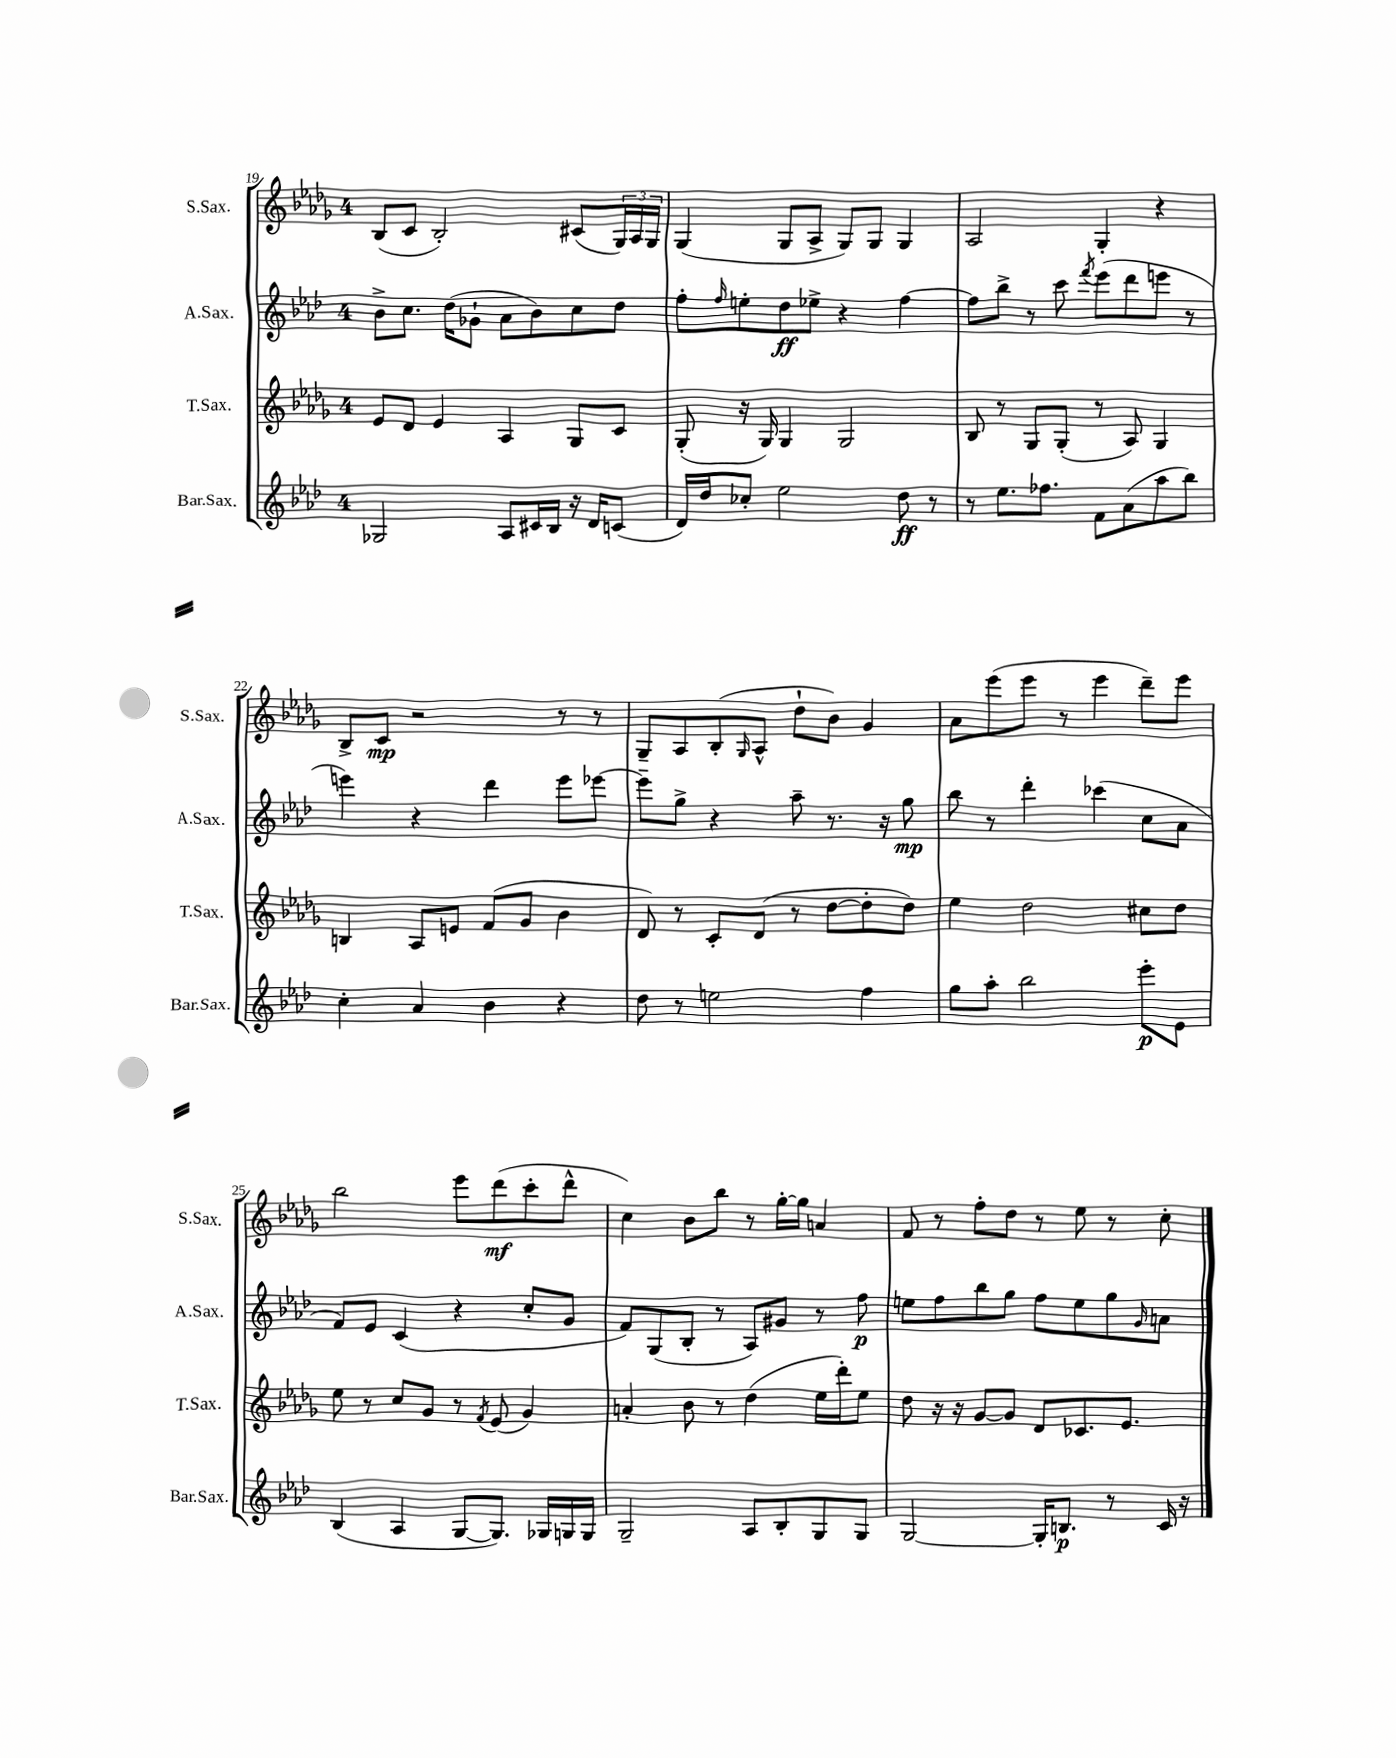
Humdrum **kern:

**kern	**dynam	**kern	**kern	**dynam	**kern	**dynam
*part4	*part4	*part3	*part2	*part2	*part1	*part1
*staff4	*staff4	*staff3	*staff2	*staff2	*staff1	*staff1
*I"Bar.Sax.	*	*I"T.Sax.	*I"A.Sax.	*	*I"S.Sax.	*
*I'Bar.Sax.	*	*I'T.Sax.	*I'A.Sax.	*	*I'S.Sax.	*
*clefG2	*	*clefG2	*clefG2	*	*clefG2	*
*k[b-e-a-d-]	*	*k[b-e-a-d-g-]	*k[b-e-a-d-]	*	*k[b-e-a-d-g-]	*
*M4/4	*	*M4/4	*M4/4	*	*M4/4	*
=19	=19	=19	=19	=19	=19	=19
2G-X/	.	8e-/L	8b-^\L	.	(8B-/L	.
.	.	8d-/J	8.cc\J	.	8c/J	.
.	.	4e-/	.	.	2B-'/)	.
.	.	.	(16dd-\KL	.	.	.
.	.	.	8g-X`\J	.	.	.
8A-/L	.	4A-/	8a-\L	.	.	.
16c#X/L	.	.	8b-\)	.	.	.
16B-/JJ	.	.	.	.	.	.
16r	.	8G-/L	8cc\	.	(8c#X/L	.
16d-/KL	.	.	.	.	.	.
(8cn/J	.	8c/J	8dd-\J	.	24G-/L)	.
.	.	.	.	.	24A-/	.
.	.	.	.	.	24G-/JJ	.
=20	=20	=20	=20	=20	=20	=20
16d-/LL)	.	(8G-'/	8ff'\L	.	(4G-/	.
16dd-/J	.	.	.	.	.	.
.	.	.	16qqff/	.	.	.
8cc-X'/J	.	16r	8een'\	.	.	.
.	.	16G-/)	.	.	.	.
2ee-\	.	4G-/	8dd-\	ff	8G-/L	.
.	.	.	8ee-X^\J	.	8A-^/J	.
.	.	2G-/	4r	.	8G-/L)	.
.	.	.	.	.	8G-/J	.
8dd-\	ff	.	[4ff\	.	4G-/	.
8r	.	.	.	.	.	.
=21	=21	=21	=21	=21	=21	=21
8r	.	8B-/	8ff\L]	.	2A-/	.
8.ee-\L	.	8r	8bb-^\J	.	.	.
.	.	8G-/L	8r	.	.	.
8.ff-X\J	.	.	.	.	.	.
.	.	(8G-'/J	8ccc\	.	.	.
.	.	.	8qfff/	.	.	.
8f\L	.	8r	(8eee-\L	.	4G-'/	.
(8a-\	.	8A-/)	8ddd-\	.	.	.
8aa-\	.	4G-/	8eeen\J	.	4r	.
8bb-\J)	.	.	8r	.	.	.
!!LO:LB:g=z
=22	=22	=22	=22	=22	=22	=22
4cc'\	.	4Bn/	4eeen\)	.	8B-^/L	.
.	.	.	.	.	8c/J	mp
4a-/	.	8A-/L	4r	.	2r	.
.	.	8en/J	.	.	.	.
4b-\	.	(8f/L	4ddd-\	.	.	.
.	.	8g-/J	.	.	.	.
4r	.	4b-\	8eee\L	.	8r	.
.	.	.	[8eee-X\J	.	8r	.
=23	=23	=23	=23	=23	=23	=23
8dd-\	.	8d-/)	8eee-~\L]	.	8G-~/L	.
8r	.	8r	8gg^\J	.	8A-/	.
2een\	.	8c'/L	4r	.	(8B-'/	.
.	.	.	.	.	16qqG-/	.
.	.	(8d-/J	.	.	8A-^^/J	.
.	.	8r	8aa-~\	.	8dd-`\L	.
.	.	[8dd-\L	8.r	.	8b-\J)	.
4ff\	.	8dd-'\]	.	.	4g-/	.
.	.	.	16r	.	.	.
.	.	8dd-\J)	8gg\	mp	.	.
=24	=24	=24	=24	=24	=24	=24
8gg\L	.	4ee-\	8bb-\	.	8a-\L	.
8aa-'\J	.	.	8r	.	(8eee-\	.
2bb-\	.	2dd-\	4ddd-'\	.	8eee-\J	.
.	.	.	.	.	8r	.
.	.	.	(4ccc-X\	.	4eee-\	.
8eee-'\L	p	8cc#X\L	8cc\L	.	8ddd-~\L)	.
8e-\J	.	8dd-\J	8a-\J	.	8eee-\J	.
!!LO:LB:g=z
=25	=25	=25	=25	=25	=25	=25
(4B-/	.	8ee-\	8f/L)	.	2bb-\	.
.	.	8r	8e-/J	.	.	.
4A-/	.	8cc/L	(4c/	.	.	.
.	.	8g-/J	.	.	.	.
[8G/L	.	8r	4r	.	8eee-\L	.
.	.	8qf/	.	.	.	.
8.G/J])	.	(8e-/	.	.	(8ddd-\	mf
.	.	4g-/)	8cc'/L	.	8ccc'\	.
16G-X/LL	.	.	.	.	.	.
16Gn/	.	.	8g/J	.	8ddd-^^\J	.
16G/JJ	.	.	.	.	.	.
=26	=26	=26	=26	=26	=26	=26
2G~/	.	4an'/	8f/L)	.	4cc\)	.
.	.	.	(8G/	.	.	.
.	.	8b-\	8B-'/J	.	8b-\L	.
.	.	8r	8r	.	8bb-\J	.
8A-/L	.	(4dd-\	8A-/L)	.	8r	.
8B-'/	.	.	8g#X/J	.	[16gg-'\LL	.
.	.	.	.	.	16gg-\JJ]	.
8G/	.	16ee-\LL	8r	.	4an/	.
.	.	16ddd-'\J)	.	.	.	.
8G/J	.	8ee-\J	8ff\	p	.	.
=27	=27	=27	=27	=27	=27	=27
[2G/	.	8dd-\	8een\L	.	8f/	.
.	.	16r	8ff\	.	8r	.
.	.	16r	.	.	.	.
.	.	[8g-/L	8bb-\	.	8ff'\L	.
.	.	8g-/J]	8gg\J	.	8dd-\J	.
16G'/KL]	.	8d-/L	8ff\L	.	8r	.
8.Bn/J	p	.	.	.	.	.
.	.	8.c-X/	8ee\	.	8ee-\	.
8r	.	.	8gg\	.	8r	.
.	.	8.e-/J	.	.	.	.
.	.	.	16qqg/	.	.	.
16c/	.	.	8an\J	.	8cc'\	.
16r	.	.	.	.	.	.
==	==	==	==	==	==	==
*-	*-	*-	*-	*-	*-	*-
